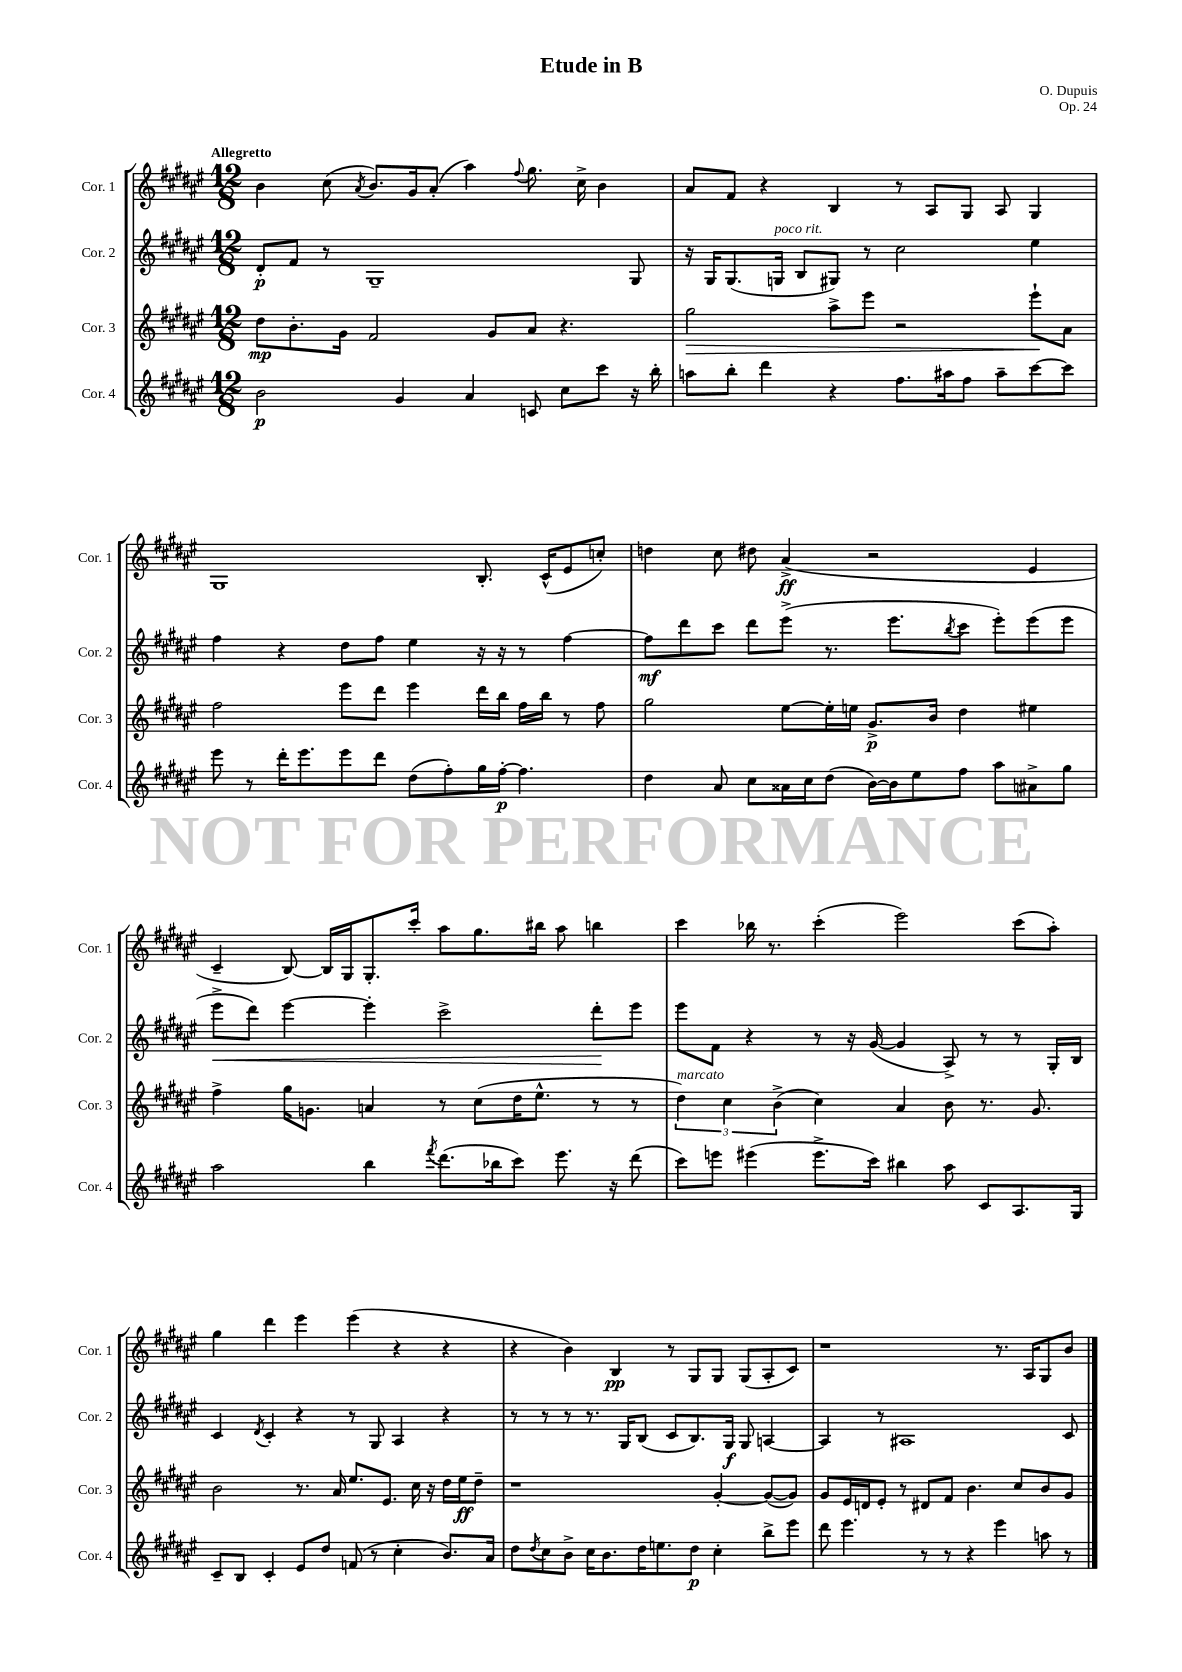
\header { title = "Etude in B" composer = "O. Dupuis" opus = "Op. 24" }
<<
\new StaffGroup <<
\new Staff = "s0" \with { instrumentName = "Cor. 1" shortInstrumentName = "Cor. 1" } {
    \clef treble \key fis \major \numericTimeSignature \time 12/8 \tempo "Allegretto"
    b'4 cis''8( \acciaccatura { ais'8 } b'8.) gis'16 ais'8-.( ais''4) \appoggiatura { fis''8 } gis''8. cis''16-> b'4 |
    ais'8 fis'8 r4 b4 r8 ais8 gis8 ais8 gis4 |
    gis1 b8.-. cis'16-^( eis'8 c''8-.) |
    d''4 cis''8 dis''8 ais'4->\ff( r2 eis'4 |
    cis'4-- b8~) b16 gis16 gis8.-. cis'''16-. ais''8 gis''8. bis''16 ais''8 b''4 |
    cis'''4 bes''16 r8. cis'''4-.( eis'''2) cis'''8( ais''8-.) |
    gis''4 dis'''4 eis'''4 eis'''4( r4 r4 |
    r4 b'4) b4\pp r8 gis8 gis8 gis8( ais8-. cis'8) |
    r1 r8. ais16 gis8 b'8 \bar "|." |
}
\new Staff = "s1" \with { instrumentName = "Cor. 2" shortInstrumentName = "Cor. 2" } {
    \clef treble \key fis \major \numericTimeSignature \time 12/8
    dis'8-.\p fis'8 r8 gis1-- gis8 |
    r16 gis16 gis8.( g16^\markup { \italic "poco rit." } b8 gis8) r8 cis''2 eis''4 |
    fis''4 r4 dis''8 fis''8 eis''4 r16 r16 r8 fis''4~ |
    fis''8\mf dis'''8 cis'''8 dis'''8 eis'''8->( r8. eis'''8. \acciaccatura { b''8 } cis'''8 eis'''8-.) eis'''8( eis'''8 |
    eis'''8->\< dis'''8) eis'''4~ eis'''4-. cis'''2-> dis'''8-.\! eis'''8 |
    eis'''8 fis'8 r4 r8 r16 gis'16~( gis'4 ais8->) r8 r8 gis16-. b16 |
    cis'4 \acciaccatura { dis'8 } cis'4-. r4 r8 gis8 ais4 r4 |
    r8 r8 r8 r8. gis16 b8( cis'8 b8.) gis16\f gis8 a4~ |
    a4 r8 ais1 cis'8 \bar "|." |
}
\new Staff = "s2" \with { instrumentName = "Cor. 3" shortInstrumentName = "Cor. 3" } {
    \clef treble \key fis \major \numericTimeSignature \time 12/8
    dis''8\mp b'8.-. gis'16 fis'2 gis'8 ais'8 r4. |
    gis''2\> ais''8-> eis'''8 r2 eis'''8-!\! ais'8 |
    fis''2 eis'''8 dis'''8 eis'''4 dis'''16 b''16 fis''16 b''16 r8 fis''8 |
    gis''2 eis''8~ eis''16-. e''16 gis'8.->\p b'16 dis''4 eis''4 |
    fis''4-> gis''16 g'8. a'4 r8 cis''8( dis''16 eis''8.-^ r8 r8 |
    \tuplet 3/2 { dis''4^\markup { \italic "marcato" }) cis''4 b'4->( } cis''4) ais'4 b'8 r8. gis'8. |
    b'2 r8. ais'16 eis''8. eis'8. cis''16 r16 dis''16 eis''16\ff dis''8-- |
    r1 gis'4~-. gis'8~( gis'8) |
    gis'8 eis'16 d'16 eis'8-. r8 dis'8 fis'8 b'4. cis''8 b'8 gis'8 \bar "|." |
}
\new Staff = "s3" \with { instrumentName = "Cor. 4" shortInstrumentName = "Cor. 4" } {
    \clef treble \key fis \major \numericTimeSignature \time 12/8
    b'2\p gis'4 ais'4 c'8 cis''8 cis'''8 r16 b''16-. |
    a''8 b''8-. dis'''4 r4 fis''8. ais''16 fis''8 ais''8-- cis'''8~ cis'''8 |
    eis'''8 r8 dis'''16-. eis'''8. eis'''8 dis'''8 dis''8( fis''8-.) gis''16 fis''16~-.\p fis''4. |
    dis''4 ais'8 cis''8 aisis'16 cis''16 dis''8( b'16~) b'16 eis''8 fis''8 ais''8 ais'8-> gis''8 |
    ais''2 b''4 \acciaccatura { fis'''8 } dis'''8.( bes''16 cis'''8) eis'''8. r16 dis'''8( |
    cis'''8) e'''8 eis'''4( eis'''8.-> cis'''16) bis''4 ais''8 cis'8 ais8. gis16 |
    cis'8-- b8 cis'4-. eis'8 dis''8 f'8( r8 cis''4-. b'8.) ais'16 |
    dis''8 \acciaccatura { dis''8 } cis''8 b'8-> cis''16 b'8. dis''16 e''8. dis''8\p cis''4-. b''8-> eis'''8 |
    dis'''8 eis'''4. r8 r8 r4 eis'''4 a''8 r8 \bar "|." |
}
>>
>>
\layout { \context { \Score \remove "Bar_number_engraver" } }
